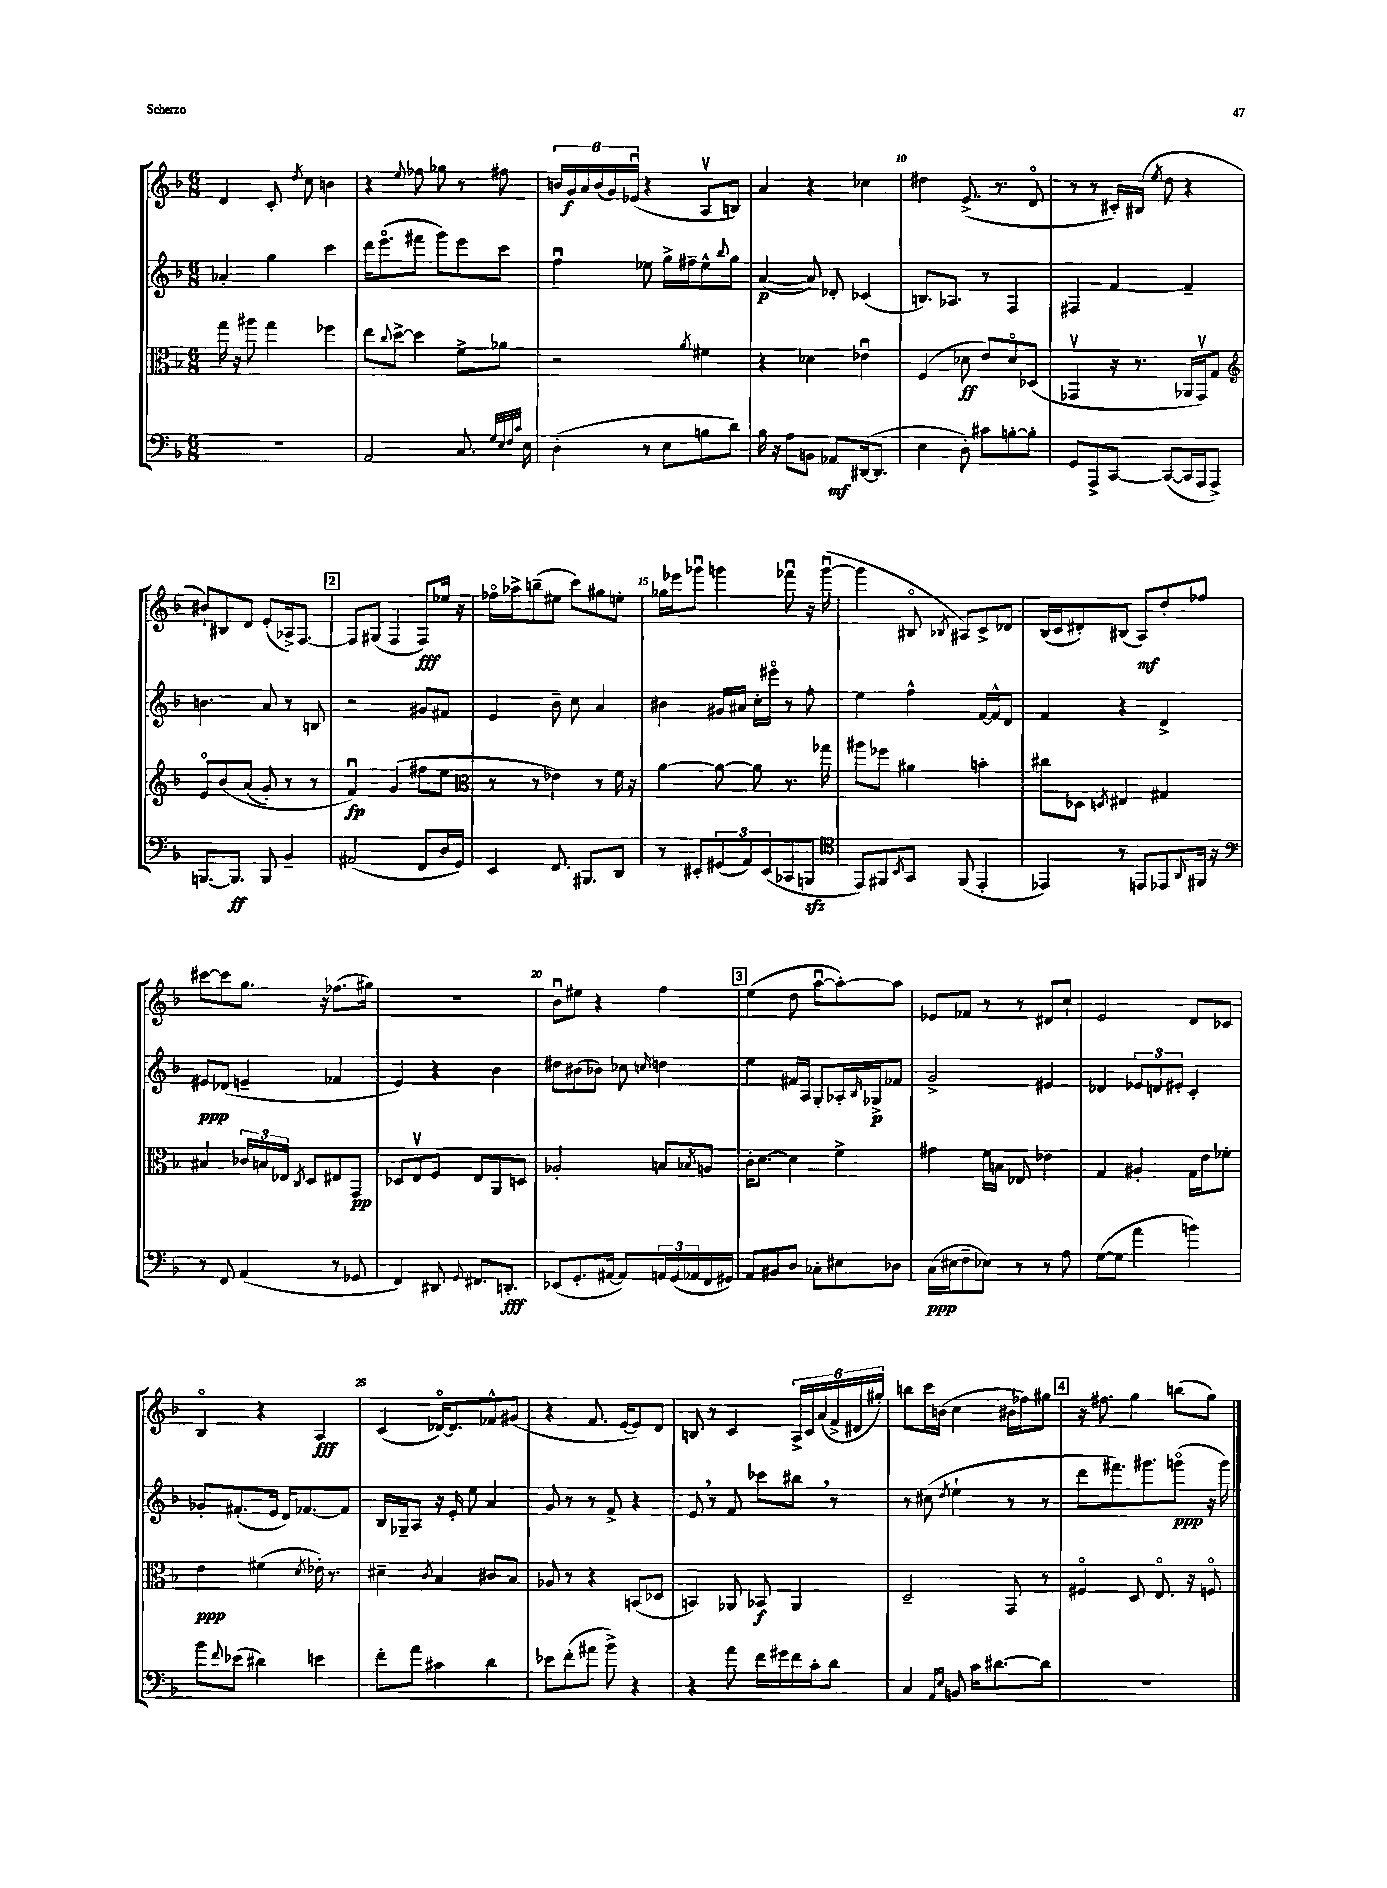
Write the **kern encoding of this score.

**kern	**kern	**kern	**kern
*staff4	*staff3	*staff2	*staff1
*clefF4	*clefC3	*clefG2	*clefG2
*k[b-]	*k[b-]	*k[b-]	*k[b-]
*M6/8	*M6/8	*M6/8	*M6/8
2.r	16gg	4a-'	4d
.	16r	.	.
.	8aa#	.	.
.	4gg	4gg	8c'
.	.	.	8qdd
.	.	.	8cc
.	4ff-	4ccc	4b
=	=	=	=
2AA	8ee	16ddd	4r
.	.	(8.eeeo	.
.	8qqcc	.	.
.	[8dd^	.	.
.	.	.	8qqee
.	4dd]	8fff#	8ff-
.	.	8ggg)	8gg-
8.C	8f^	8eee	8r
.	8a-	8ccc	8ff#
32qqG	.	.	.
32qqE	.	.	.
32qqF	.	.	.
32qqc	.	.	.
16E	.	.	.
=	=	=	=
(4D'	2r	4ffu	24b
.	.	.	24g
.	.	.	24a
.	.	.	(24b
.	.	.	24g)
.	.	.	(24e-u
8r	.	8ee-	4r
8E	.	16gg^	.
.	.	16ff#~	.
.	8qa	.	.
8B	4f#	8ee-^^	8Av
.	.	8qqbb-	.
8d)	.	8gg	8B)
=	=	=	=
16B-	4r	([4a	4a
16r	.	.	.
8A	.	.	.
8BB	4d-	8a])	4r
8AA-	.	8d-'	.
([16DD#	4e-u	(4c-	4cc-
8.DD#]	.	.	.
=	=	=	=
4E	(4F	8.B)	4dd#
.	.	8.A-	.
8D')	8d-	.	(8.e^
8c#	8e)	8r	.
.	.	.	8.r
[8B'	8d-o	4F	.
8B']	(8D-	.	8do
=	=	=	=
8GG	4GG-v	4F#	8r
8AAA^	.	.	8r
[8CC	16r	[4f	16c#')
.	8.r	.	(16B#
.	.	.	8qee
(8CC_	.	.	8dd
16CC]	16AA-	4f~]	4r
16AAA	16GG-v)	.	.
8AAA^)	8G	.	.
=	=	=	=
*	*clefG2	*	*
[8.BBB	8eo	4.b	8b#`)
.	&(8b-	.	8B#
8.BBB]	.	.	.
.	(8a	.	8d
8BBB	8g')	8a	(8e'
4BB-~	8r	8r	16A-^)
.	.	.	[8.F
.	8r	8B	.
=	=	=	=
(2AA#	4fu&)	2r	8F]
.	.	.	(8G#
.	(4g	.	4F
8FF	8ff#	8g#	8F)
16D	8ee	8f#	16ee-
16GG)	.	.	16r
=	=	=	=
*	*clefC3	*	*
4EE	8r	4e	16ff-o
.	.	.	16aa-^
.	8r	.	(8bb~
8.FF	4e-)	8b-~	8ee#
.	.	8cc	8ccc)
8.BBB#	.	.	.
.	8r	4a	8gg#
8DD	16f	.	8ee'
.	16r	.	.
=	=	=	=
8r	[4a	4b#	16gg-
.	.	.	16eee-
8EE#'	.	.	8ggg-u
(12GG#	8a_	16g#	4ggg
.	.	16a#	.
12AA)	.	.	.
.	8a]	16cc'	.
(12EE#	.	.	.
.	.	16eee#o	.
8CC-	8.r	8r	8fff-u
8BBB	.	8ff'	16r
.	16gg-	.	([16gggu
=	=	=	=
*clefC4	*	*	*
8EE)	8aa#	4ee	4ggg]
8FF#	8ff-	.	.
8qBB-	.	.	.
8GG	4a#	4ff^^	8B#o
.	.	.	8qB-
(8FF#	.	.	8A#)
4EE'	4b'	[16f	8c^
.	.	16f^^]	.
.	.	8d	8d-
=	=	=	=
4EE-)	8cc#	4f	(16B-
.	.	.	16c
.	8D-	.	8d#')
.	8qD	.	.
8r	4E#	4r	(8B#
8EE	.	.	8A)
8EE-	4G#	4d^	8dd'
8qqAA	.	.	.
16FF#	.	.	8ff-
16r	.	.	.
=	=	=	=
*clefF4	*	*	*
8r	4B#	8e#	[8ccc#
8FF	.	(8d-	8ccc#]
(4AA	24c-	4e~	8.gg
.	24B	.	.
.	24E-	.	.
.	8qC	.	.
.	8D	.	.
.	.	.	16r
8r	8E#	4f-	(8.ff-
8GG-	8GG	.	.
.	.	.	16gg#)
=	=	=	=
4FF)	8D-	4e)	2.r
.	8Ev	.	.
8DD#	8F	4r	.
8qqGG	.	.	.
8.FF#	8E	.	.
.	8AA	4b-	.
8.DD'	.	.	.
.	8D	.	.
=	=	=	=
(8EE-	2A-'	8dd#	8b-u
8.GG'	.	(8b#	8ee#
.	.	8b-)	4r
[16AA#	.	.	.
8AA#])	.	8cc-	.
.	.	16qqcc	.
24AA	8B	4dd	4ff
(24GG	.	.	.
24AA-	.	.	.
.	8qB-	.	.
16FF	8A	.	.
16GG#)	.	.	.
=	=	=	=
8AA	16c'	4ee	(4ee
.	[8.d	.	.
8BB#	.	.	.
8D	4d]	16f#	8dd
.	.	16A	.
8C-'	.	8G'	[8aau
8E#	4f^	16A-'	8aa'_)
.	.	16qqB-	.
.	.	16G-^	.
8D-	.	8f-	8aa]
=	=	=	=
(16C	4g#	2g^	8e-
16E#	.	.	.
8F~	.	.	8f-
8E-)	16f	.	8r
.	16B	.	.
8r	8E-	.	8r
8r	4e-	4e#	8d#
8A	.	.	8cc`
=	=	=	=
([8G	4G	4d-	2e
8G]	.	.	.
4a	4A#'	12e-	.
.	.	12d	.
.	.	12e#'	.
4b)	16G	4c'	8d
.	16e	.	.
.	8f-'	.	8c-
=	=	=	=
8b-	4e	8g-'	4B-o
8qqf	.	.	.
(8e-	.	(8.f#'	.
4d#)	(4f#	.	4r
.	.	16e	.
.	.	16d)	.
.	.	[8.f-	.
.	8qd	.	.
4e	16e-')	.	4A
.	8.r	.	.
.	.	8f-]	.
=	=	=	=
8f'	4d#~	16B-	(4c
.	.	16G-~	.
8a	.	8A	.
.	8qc	.	.
4c#	4B-	16r	[16d-o)
.	.	16e'	8.d-]
.	.	8ee	.
4d	8c#	4a	8f-^^
.	8B-	.	(8g#
=	=	=	=
8e-	8A-	8g	4r
(8f'	8r	8r	.
8a#	4r	8r	8.f
8b-^)	.	8f^	.
.	.	.	[16e
4r	(8BB	4r	8e])
.	8D-	.	8d
=	=	=	=
4r	4BB)	8e	8B
.	.	8r	8r
8a	8AA-	8f	4c
16f	8BB-	8ccc-	.
16g#	.	.	.
16f	4AA-	8bb#	24A^
.	.	.	24c
16c'	.	.	.
.	.	.	(24a
8d	.	8r	24f^
.	.	.	24d#
.	.	.	24gg#')
=	=	=	=
4C	2D~	8r	8bb
.	.	(8cc#	16ccc
.	.	.	(16b
16qqAA	.	.	.
16qqE	.	8qdd	.
8BB	.	4ee`	4cc
16c	.	.	.
[8.d#	.	.	.
.	8GG	8r	16b#
.	.	.	16ff-)
8d#]	8r	8r	8gg#
=	=	=	=
2.r	4F#o	8ddd	16r
.	.	.	8.ff#
.	.	8.fff#)	.
.	8D	.	4gg
.	.	8.ggg#	.
.	8.Eo	.	.
.	.	(8gggo	(8bb
.	16r	.	.
.	8Fo	16r	8gg)
.	.	16ggg)	.
==	==	==	==
*-	*-	*-	*-
